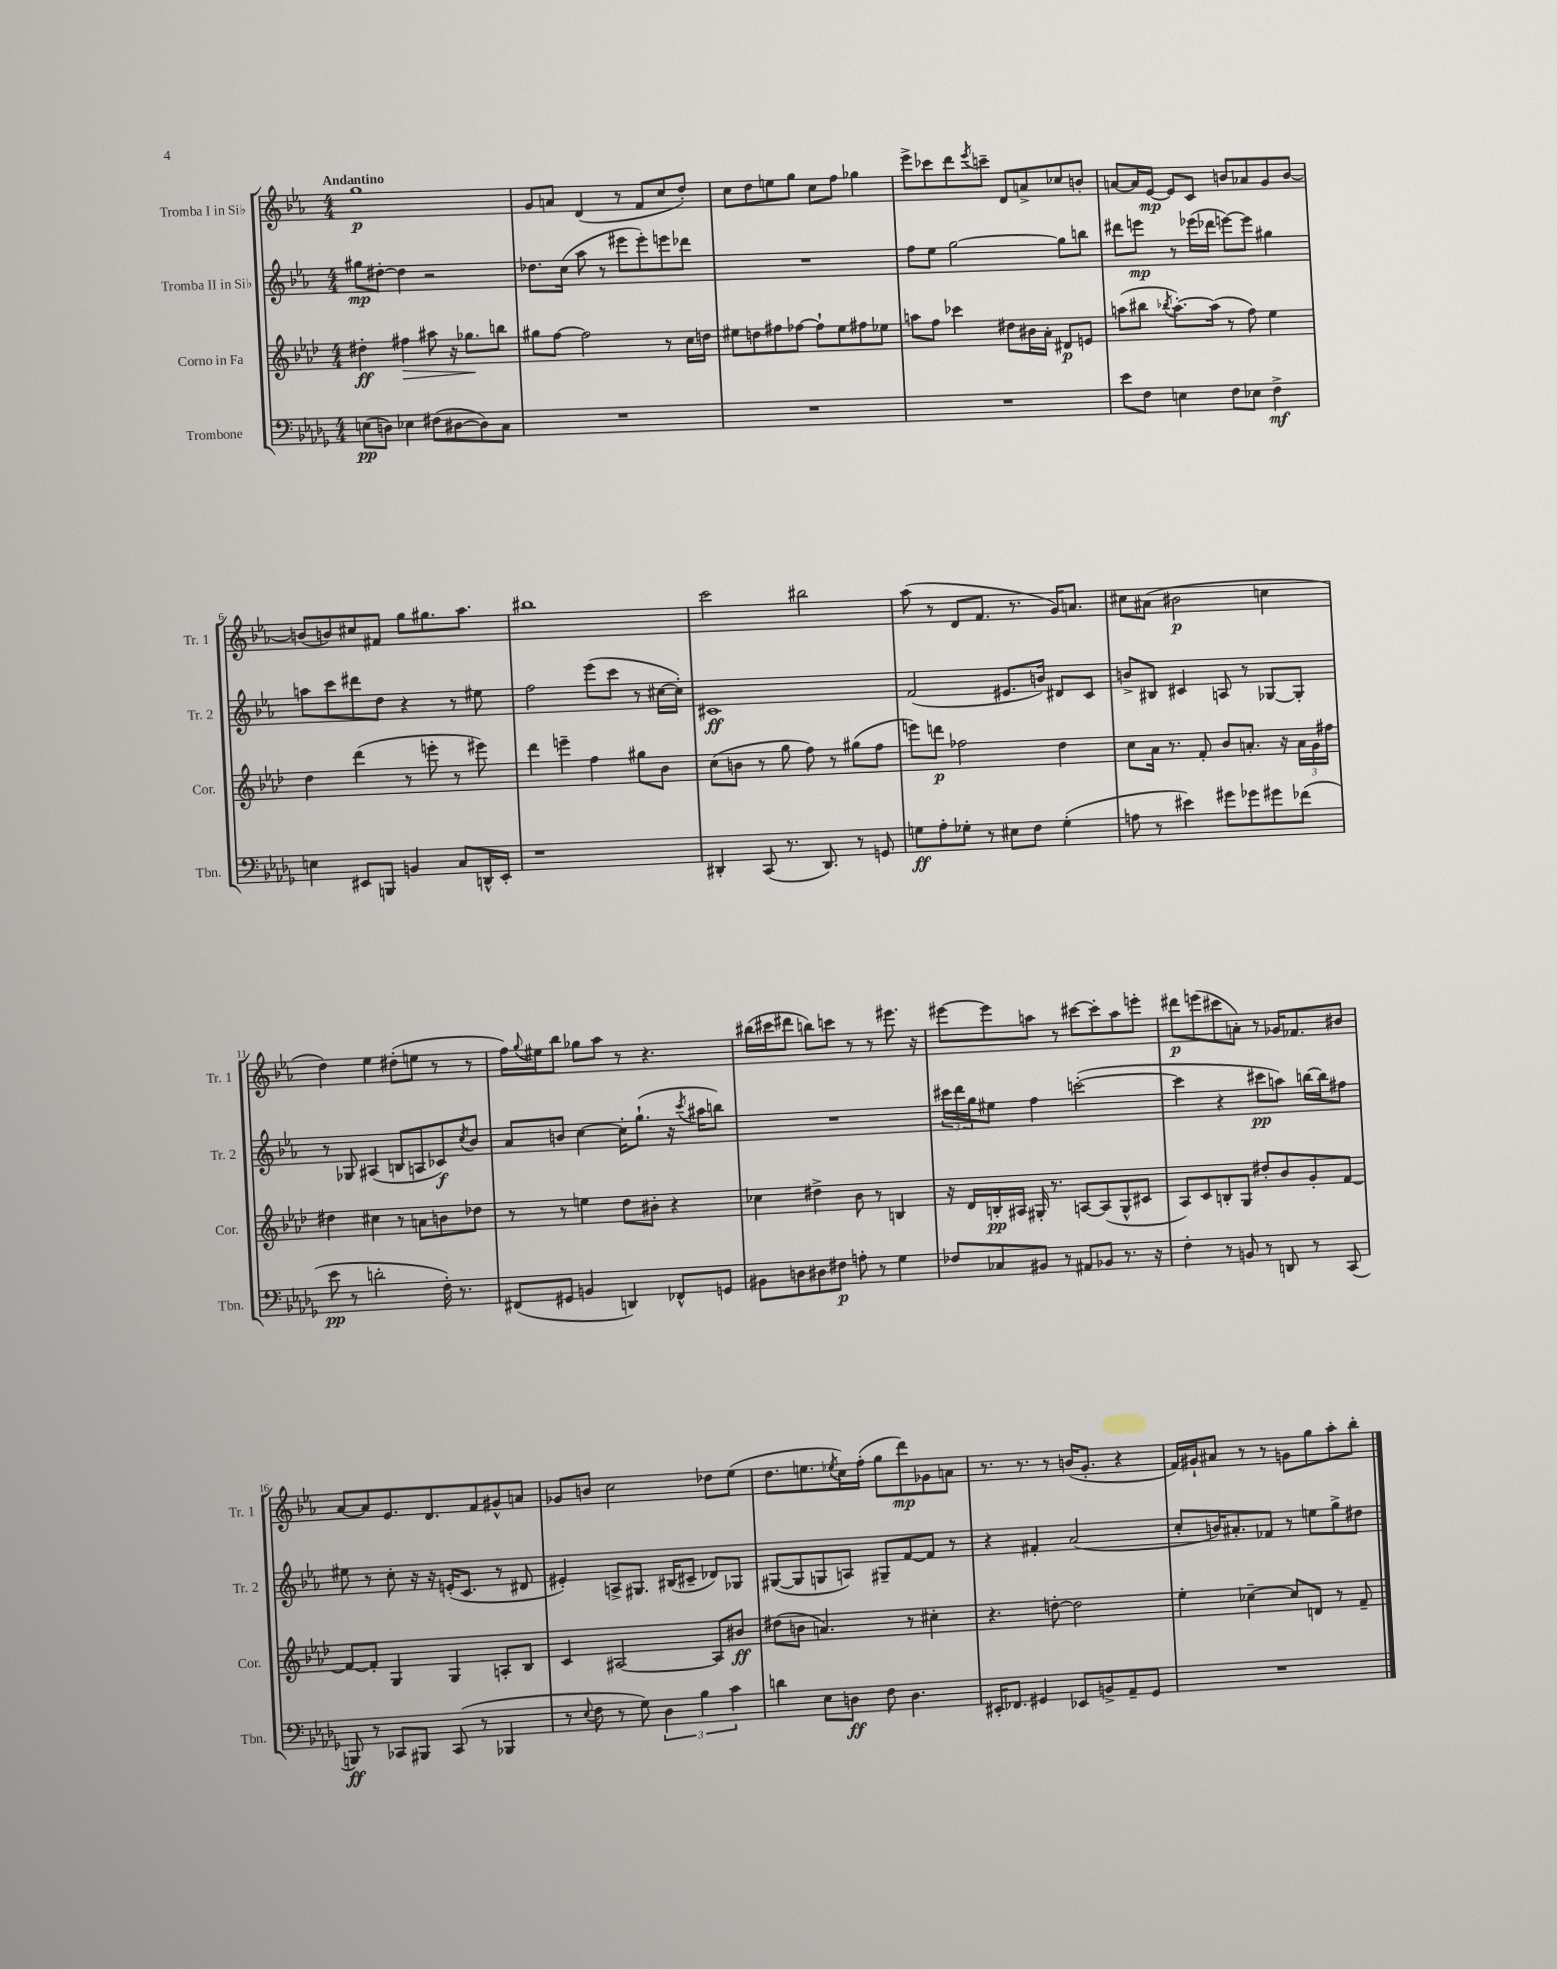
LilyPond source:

<<
\new StaffGroup <<
\new Staff = "s0" \with { instrumentName = "Tromba I in Sib" shortInstrumentName = "Tr. 1" } {
    \clef treble \key ees \major \numericTimeSignature \time 4/4 \tempo "Andantino"
    g''1\p |
    g'8 a'8 d'4( r8 f'8 c''8 d''8-.) |
    c''8 d''8 e''8 g''8 c''8 f''8 ges''4 |
    ees'''8-> ces'''8 d'''8 \acciaccatura { ees'''8 } c'''8-- d'8 a'8-> ces''8 b'8-. |
    a'8~ a'16 ees'16~\mp ees'8 c'8 b'8 aes'8 g'8 b'8~ |
    b'8( b'8) cis''8 fis'8 g''8 gis''8. aes''8. |
    bis''1 |
    c'''2 bis''2 |
    aes''8( r8 d'8 f'8. r8. g'16) a'8. |
    cis''8 ais'8( bis'2\p c''4 |
    d''4) ees''4 dis''8-.( e''8 r8 r8 |
    f''16) \appoggiatura { g''8 } eis''16 bes''8 ges''8 aes''8 r8 r4. |
    bis''16( cis'''16 dis'''8 b''8) c'''8 r8 r8 eis'''8. r16 |
    eis'''8~ eis'''8 a''8 r8 cis'''8~ cis'''8-. a''8 e'''8-. |
    dis'''8\p e'''8( cis'''8 a'8-.) r8 ges'16 fes'8. bis'8 |
    aes'8~ aes'8 ees'8. d'8. f'8 gis'8-^ a'8 |
    ges'8 b'8 c''2 des''8 ees''8( |
    d''8. e''8. \acciaccatura { ees''8 } c''16) f''16-.( g''8 d'''8\mp) ges'8 a'8 |
    r8. r8. r8 b'16( g'8.-. r4 |
    f'16) gis'16-! ais'8 r8 r8 g'8 g''8 aes''8-. bes''8-. \bar "|." |
}
\new Staff = "s1" \with { instrumentName = "Tromba II in Sib" shortInstrumentName = "Tr. 2" } {
    \clef treble \key ees \major \numericTimeSignature \time 4/4
    gis''8\mp dis''8~-. dis''4 r2 |
    des''8. c''16( aes''8 r8 eis'''8 eis'''8-.) e'''8 des'''8 |
    R1 |
    f''8 ees''8 g''2~ g''8 b''8 |
    dis'''8 e'''8\mp r8 ees'''16( des'''16 e'''8~) e'''8 gis''4 |
    a''8 c'''8 dis'''8 d''8 r4 r8 eis''8 |
    f''2 ees'''8( c'''8 r8 cis''16~ cis''16-.) |
    cis'1\ff |
    f'2( eis'8. b'16) dis'8 c'8 |
    b'8-> bis8 cis'4 a8 r8 ges8~ ges8-. |
    r8 ges8 ais4( b8 a8 ces'8\f) \acciaccatura { c''8 } bes'8 |
    aes'8 b'8 c''4~ c''16-. g''8.-!( r16 \acciaccatura { c'''8 } ais''16 b''8) |
    R1 |
    \tuplet 3/2 { cis'''16 d'''16 g''16 } eis''8 f''4 c'''2~-.( |
    c'''4 r4 cis'''8\pp a''8) b''16~ b''16 fis''8 |
    eis''8 r8 c''8-. r16 r16 e'16-.( c'8. r8 dis'8 |
    eis'4-.) a8-> gis8. bis16( cis'8-- des'8) ges8 |
    gis8~( gis8 g8 a8) gis8-- f'8~ f'8 r8 |
    r4 fis'4-. aes'2( |
    c''8-. b'16) ais'8.-. fes'8 r8 e''8 g''8-> dis''8 \bar "|." |
}
\new Staff = "s2" \with { instrumentName = "Corno in Fa" shortInstrumentName = "Cor." } {
    \clef treble \key aes \major \numericTimeSignature \time 4/4
    dis''4-.\ff fis''4\> ais''8 r16 ges''8.\! b''8 |
    gis''8 f''8~ f''2 r8 c''16 d''16 |
    eis''8 d''8 fis''8 fes''8~ fes''8-! eis''8 fis''8 ees''8 |
    a''8 f''8 ces'''4 dis''8 bis'16 aes'16-. dis'8\p e'8 |
    a''8( bis''8 \acciaccatura { bes''8 } a''8.~-.) a''16( r8 f''8) ees''4 |
    des''4 des'''4( r8 e'''8-. r8 eis'''8) |
    des'''4 e'''4-- f''4 gis''8 bes'8 |
    c''8( b'8 r8 g''8 f''8) r8 gis''8( f''8 |
    e'''8) d'''8\p fes''2 des''4 |
    c''8 aes'16 r8. f'8-. bes'8 a'8.-. r16 \tuplet 3/2 { a'16 g'16 fis''16 } |
    dis''4 cis''4 r8 a'8 b'8 des''8 |
    r8 r8 e''4 des''8 bis'8-. r4 |
    ces''4 dis''4-> bes'8 r8 b4 |
    r16 des'16 b16-.\pp ais16 gis16-. r8. a8~ a8( gis8-^ cis'8 |
    aes8) c'8 b8-. g8 dis''8-. bes'8 g'8-. f'8~ |
    f'8~ f'8-. g4 g4 a8-. bes8 |
    c'4 ais2~ ais8 bis'8\ff |
    dis''8( b'8 a'4.) r8 cis''4-. |
    r4. d''8~-. d''2 |
    ees''4-. ces''4~-- ces''8 d'8 r8 f'8-- \bar "|." |
}
\new Staff = "s3" \with { instrumentName = "Trombone" shortInstrumentName = "Tbn." } {
    \clef bass \key des \major \numericTimeSignature \time 4/4
    e8\pp( d8) ees4 fis8( dis8~ dis8) c8 |
    R1 |
    R1 |
    R1 |
    ees'8 f8 e4 f8 ees8 f4->\mf |
    e4 eis,8 b,,8 b,4 c8 d,16-^ eis,16-. |
    r1 |
    dis,4-. c,8( r8. dis,8.) r8 g,8 |
    g8\ff aes8-. ges8-. r8 eis8 f8 ges4-.( |
    a8 r8 eis'4) gis'8 ges'8 gis'8 fes'8( |
    ees'8\pp r8 d'2-. f16-.) r8. |
    fis,8( gis,8 b,4 d,4) fes,8-^ g,8 |
    bis,8 d8 dis8 fis8\p a8-. r8 ges4 |
    fes8 ces8 bis,8 r8 ais,8 bes,8 r8. r16 |
    f4-. r8 b,8 r8 d,8 r8 c,8( |
    b,,8\ff) r8 ces,8 bis,,8 ces,8( r8 bes,,4 |
    r8 \appoggiatura { ees8 } f8 r8 ges8) \tuplet 3/2 { des4 bes4 c'4 } |
    d'4 ees8 d8\ff f8 d4. |
    eis,16-. fes,8. gis,4 ees,8 b,8-> aes,8-- gis,8 |
    R1 \bar "|." |
}
>>
>>
